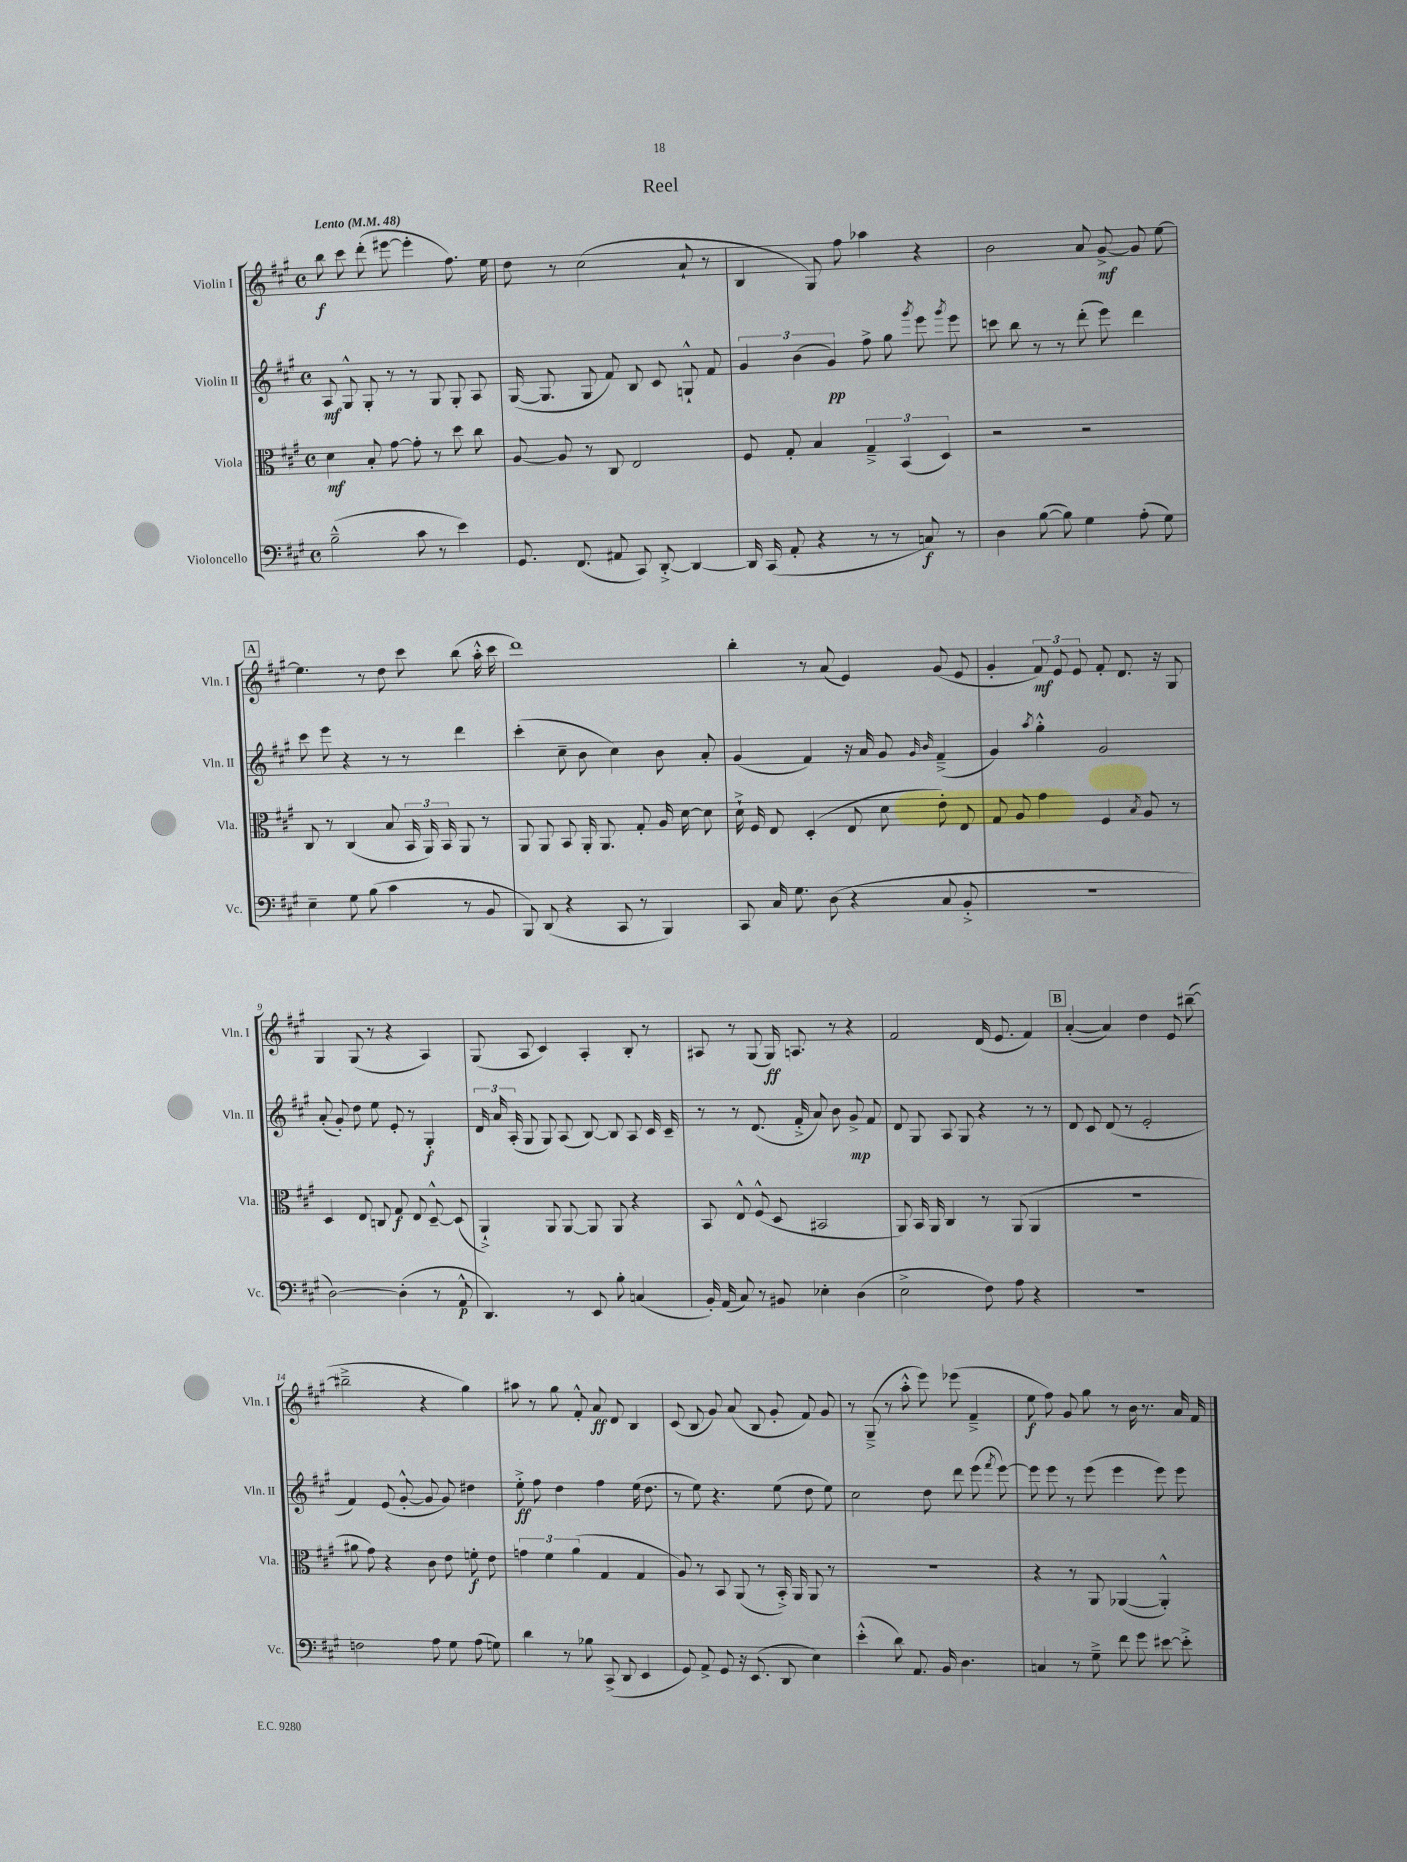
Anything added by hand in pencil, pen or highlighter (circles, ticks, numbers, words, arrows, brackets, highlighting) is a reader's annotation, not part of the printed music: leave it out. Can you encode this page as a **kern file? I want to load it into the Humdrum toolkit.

**kern	**dynam	**kern	**dynam	**kern	**dynam	**kern	**dynam
*part4	*part4	*part3	*part3	*part2	*part2	*part1	*part1
*staff4	*staff4	*staff3	*staff3	*staff2	*staff2	*staff1	*staff1
*I"Violoncello	*	*I"Viola	*	*I"Violin II	*	*I"Violin I	*
*I'Vc.	*	*I'Vla.	*	*I'Vln. II	*	*I'Vln. I	*
*clefF4	*	*clefC3	*	*clefG2	*	*clefG2	*
*k[f#c#g#]	*	*k[f#c#g#]	*	*k[f#c#g#]	*	*k[f#c#g#]	*
*M4/4	*	*M4/4	*	*M4/4	*	*M4/4	*
*met(c)	*	*met(c)	*	*met(c)	*	*met(c)	*
*MM48	*	*MM48	*	*MM48	*	*MM48	*
=1	=1	=1	=1	=1	=1	=1	=1
!	!	!	!	!	!	!LO:TX:a:B:t=Lento	!
(2B~^^\	.	4d\	mf	8A/	mf	8bb\	f
.	.	.	.	8G#^^/	.	8ccc#\	.
.	.	8B'/	.	8G#'/	.	(8ddd'\	.
.	.	[8g#\	.	8r	.	[8eee#X\	.
8c#\	.	8g#'\]	.	8r	.	4eee#'\]	.
8r	.	8r	.	8G#/	.	.	.
4e\)	.	8dd\	.	8G#'/	.	8.ff#\)	.
.	.	8cc#\	.	8A/	.	.	.
.	.	.	.	.	.	16ee\	.
=2	=2	=2	=2	=2	=2	=2	=2
8.GG#/	.	[8A/	.	([16G#/	.	8dd\	.
.	.	.	.	8.G#/]	.	.	.
.	.	8A/]	.	.	.	8r	.
(8.FF#/	.	.	.	.	.	.	.
.	.	8r	.	8G#/	.	(2cc#\	.
8AA#X/	.	8C#/	.	8f#/)	.	.	.
8CC#/)	.	2E/	.	8B/	.	.	.
[8DD'^/	.	.	.	8c#/	.	.	.
4DD/_	.	.	.	8Gn`^^/	.	8a`/	.
.	.	.	.	8f#/	.	8r	.
=3	=3	=3	=3	=3	=3	=3	=3
16DD/]	.	8F#/	.	6g#/	.	4B/	.
(16CC#/	.	.	.	.	.	.	.
8AA'/	.	8G#'/	.	.	.	.	.
.	.	.	.	(6b\	.	.	.
4r	.	4B/	.	.	.	8G#/)	.
.	.	.	.	6g#/)	pp	.	.
.	.	.	.	.	.	8ff#\	.
8r	.	6G#~^/	.	8ff#^\	.	4aa-X\	.
8r	.	.	.	8gg#\	.	.	.
.	.	(6BB/	.	.	.	.	.
.	.	.	.	8qggg#/	.	.	.
8Cn/)	f	.	.	8eee\	.	4r	.
.	.	6D/)	.	.	.	.	.
.	.	.	.	8qggg#/	.	.	.
8r	.	.	.	8eee\	.	.	.
=4	=4	=4	=4	=4	=4	=4	=4
4D\	.	2r	.	8cccn\	.	2b\	.
.	.	.	.	8bb\	.	.	.
([8B\	.	.	.	8r	.	.	.
8B\])	.	.	.	8r	.	.	.
4G#\	.	2r	.	(8ddd'\	.	8a/	.
.	.	.	.	8eee\)	.	[8g#^/	mf
(8A'\	.	.	.	4ddd\	.	8g#/]	.
8G#\)	.	.	.	.	.	[8ee\	.
!!LO:LB:g=z
!!LO:REH:place=s1:t=A
=5	=5	=5	=5	=5	=5	=5	=5
4E~\	.	8C#/	.	8ccc#\	.	4.ee\]	.
.	.	8r	.	8eee\	.	.	.
8G#\	.	(4C#/	.	4r	.	.	.
(8B\	.	.	.	.	.	8r	.
4c#\	.	8B/	.	8r	.	8dd\	.
.	.	24BB/	.	8r	.	8ccc#\	.
.	.	24AA/)	.	.	.	.	.
.	.	24BB/	.	.	.	.	.
8r	.	8AA/	.	4ddd\	.	(8bb\	.
8BB/	.	8r	.	.	.	16aa'^^\	.
.	.	.	.	.	.	16ccc#\	.
=6	=6	=6	=6	=6	=6	=6	=6
8BBB/)	.	8AA/	.	(4ccc#'\	.	1ddd)	.
(8DD/	.	8AA/	.	.	.	.	.
4r	.	8BB/	.	8cc#~\	.	.	.
.	.	16AA'/	.	8b\	.	.	.
.	.	8.AA/	.	.	.	.	.
8CC#/	.	.	.	4cc#\)	.	.	.
8r	.	8G#'/	.	.	.	.	.
4BBB/)	.	16A/	.	8b\	.	.	.
.	.	[16d\	.	.	.	.	.
.	.	8d\]	.	8a'/	.	.	.
=7	=7	=7	=7	=7	=7	=7	=7
8CC#/	.	16d`^\	.	(4g#/	.	4bb'\	.
.	.	16F#/	.	.	.	.	.
16C#/	.	8E/	.	.	.	.	.
8.G#\	.	.	.	.	.	.	.
.	.	(4D'/	.	4f#/)	.	8r	.
(8D\	.	.	.	.	.	(8a/	.
4r	.	8E/	.	16r	.	4e/)	.
.	.	.	.	16a/	.	.	.
.	.	8d\	.	8g#/	.	.	.
.	.	.	.	16qqg#/	.	.	.
.	.	.	.	16qqb/	.	.	.
8C#/	.	8e'\)	.	(4f#~^/	.	(8g#/	.
8BB'^/	.	8E/	.	.	.	8e/	.
=8	=8	=8	=8	=8	=8	=8	=8
1r	.	8G#/	.	4g#/)	.	4g#'/	.
.	.	8A/	.	.	.	.	.
.	.	.	.	8qaa/	.	.	.
.	.	4g#\	.	4gg#'^^\	.	12f#/)	mf
.	.	.	.	.	.	12e/	.
.	.	.	.	.	.	12e/	.
.	.	4F#/	.	2g#/	.	8f#'/	.
.	.	.	.	.	.	8.d/	.
.	.	8qB/	.	.	.	.	.
.	.	8A/	.	.	.	.	.
.	.	.	.	.	.	16r	.
.	.	8r	.	.	.	8G#/	.
!!LO:LB:g=z
=9	=9	=9	=9	=9	=9	=9	=9
[2D\)	.	4D/	.	(8a'/	.	4G#/	.
.	.	.	.	8g#'/)	.	.	.
.	.	8E/	.	8dd\	.	(8G#/	.
.	.	8Cn/	.	8ee\	.	8r	.
(4D'\]	.	8G#/	f	8e'/	.	4r	.
.	.	8E/	.	8r	.	.	.
8r	.	[8D~^^/	.	4G#'/	f	4A/)	.
8AA^^/	p	(8D/]	.	.	.	.	.
=10	=10	=10	=10	=10	=10	=10	=10
4.DD/)	.	4AA`^/)	.	24d/	.	(8G#/	.
.	.	.	.	24a/	.	.	.
.	.	.	.	(24A'/	.	.	.
.	.	.	.	8G#/	.	8A/	.
.	.	8AA/	.	8G#/)	.	4c#/)	.
8r	.	[8AA/	.	(8A/	.	.	.
8EE/	.	8AA/]	.	[8B/)	.	4A'/	.
8B'\	.	8AA/	.	8B/]	.	.	.
(4Cn/	.	4r	.	8A/	.	8B'/	.
.	.	.	.	16c#/	.	8r	.
.	.	.	.	16c#~/	.	.	.
=11	=11	=11	=11	=11	=11	=11	=11
16BB'/)	.	8BB/	.	8r	.	8A#X/	.
(16AA/	.	.	.	.	.	.	.
8C#/)	.	8E^^/	.	8r	.	8r	.
8r	.	(8F#^^/	.	(8.d/	.	(8G#/	.
8BB#X/	.	8D/	.	.	.	16G#/)	ff
.	.	.	.	16f#'^/	.	8.An/	.
4E-X'\	.	2BB#X/	.	8a/)	.	.	.
.	.	.	.	8b\	.	8r	.
(4D\	.	.	.	8g#^/	mp	4r	.
.	.	.	.	8f#/	.	.	.
=12	=12	=12	=12	=12	=12	=12	=12
2E^\	.	8AA/)	.	8d/	.	2f#/	.
.	.	16BB/	.	8G#/	.	.	.
.	.	16AA/	.	.	.	.	.
.	.	4C#/	.	8A/	.	.	.
.	.	.	.	8G#/	.	.	.
8F#\)	.	8r	.	4r	.	(16d/	.
.	.	.	.	.	.	8.e/	.
8A\	.	(8AA/	.	.	.	.	.
4r	.	4AA/	.	8r	.	4f#/)	.
.	.	.	.	8r	.	.	.
!!LO:REH:place=s1:t=B
=13	=13	=13	=13	=13	=13	=13	=13
1r	.	1r	.	8d/	.	([4a'/	.
.	.	.	.	8c#/	.	.	.
.	.	.	.	(8d/	.	4a/])	.
.	.	.	.	8r	.	.	.
.	.	.	.	2e'/	.	4dd\	.
.	.	.	.	.	.	8e/	.
.	.	.	.	.	.	([8bb#X~\	.
!!LO:LB:g=z
=14	=14	=14	=14	=14	=14	=14	=14
2Fn\	.	8a#X\	.	4f#/)	.	2bb#X~^\]	.
.	.	8g#\)	.	.	.	.	.
.	.	4r	.	(8e/	.	.	.
.	.	.	.	[8g#'^^/	.	.	.
8A\	.	8c#\	.	8g#/]	.	4r	.
8G#\	.	8e\	.	8g#/)	.	.	.
(8A\	.	8fn'\	f	4dd#X\	.	4gg#\)	.
8Gn\)	.	8e\	.	.	.	.	.
=15	=15	=15	=15	=15	=15	=15	=15
4d\	.	6gn\	.	8ee'^\	ff	8aa#X\	.
.	.	.	.	8ff#\	.	8r	.
.	.	6f#\	.	.	.	.	.
8r	.	.	.	4dd\	.	8gg#\	.
.	.	(6a\	.	.	.	.	.
8B-X\	.	.	.	.	.	8f#'^^/	.
(8CC#^/	.	4G#/	.	4ff#\	.	8a/	ff
8DD/	.	.	.	.	.	8d/	.
4EE/	.	4G#/	.	(16ee\	.	4B/	.
.	.	.	.	8.dd\	.	.	.
=16	=16	=16	=16	=16	=16	=16	=16
8GG#/)	.	8A/)	.	8r	.	(8c#/	.
8AA^/	.	8r	.	8ee\)	.	8B/	.
8GG#/	.	8BB/	.	4.r	.	8g#/)	.
16r	.	(8AA/	.	.	.	(8a/	.
(8.EE/	.	.	.	.	.	.	.
.	.	8r	.	.	.	8B/	.
8DD/	.	16BB'^/)	.	(8ee\	.	8g#'/	.
.	.	16AA/	.	.	.	.	.
4E\)	.	8AA/	.	8dd\	.	8f#/)	.
.	.	8r	.	8ee\)	.	8g#/	.
=17	=17	=17	=17	=17	=17	=17	=17
(4e'^^\	.	1r	.	2cc#\	.	8r	.
.	.	.	.	.	.	(8G#~^/	.
8d\)	.	.	.	.	.	8r	.
8.AA/	.	.	.	.	.	8aa'^^\	.
.	.	.	.	8dd\	.	8eee\)	.
16BB/	.	.	.	.	.	.	.
4.D\	.	.	.	8ddd\	.	(8eee-X\	.
.	.	.	.	(8eee\	.	4f#~^/	.
.	.	.	.	8qfff#/	.	.	.
.	.	.	.	[8eee\)	.	.	.
=18	=18	=18	=18	=18	=18	=18	=18
4Cn/	.	4r	.	8eee\]	.	8ee\	f
.	.	.	.	8eee\	.	8ff#\)	.
8r	.	8r	.	8r	.	8g#/	.
8G#~^\	.	8AA/	.	(8eee\	.	8gg#\	.
8f#\	.	([4AA-X/	.	4eee\	.	8r	.
8g#\	.	.	.	.	.	16b\	.
.	.	.	.	.	.	8.r	.
[8e#X\	.	4AA-'^^/])	.	8eee\)	.	.	.
8e#'^\]	.	.	.	8eee\	.	16a/	.
.	.	.	.	.	.	16f#/	.
==	==	==	==	==	==	==	==
*-	*-	*-	*-	*-	*-	*-	*-
